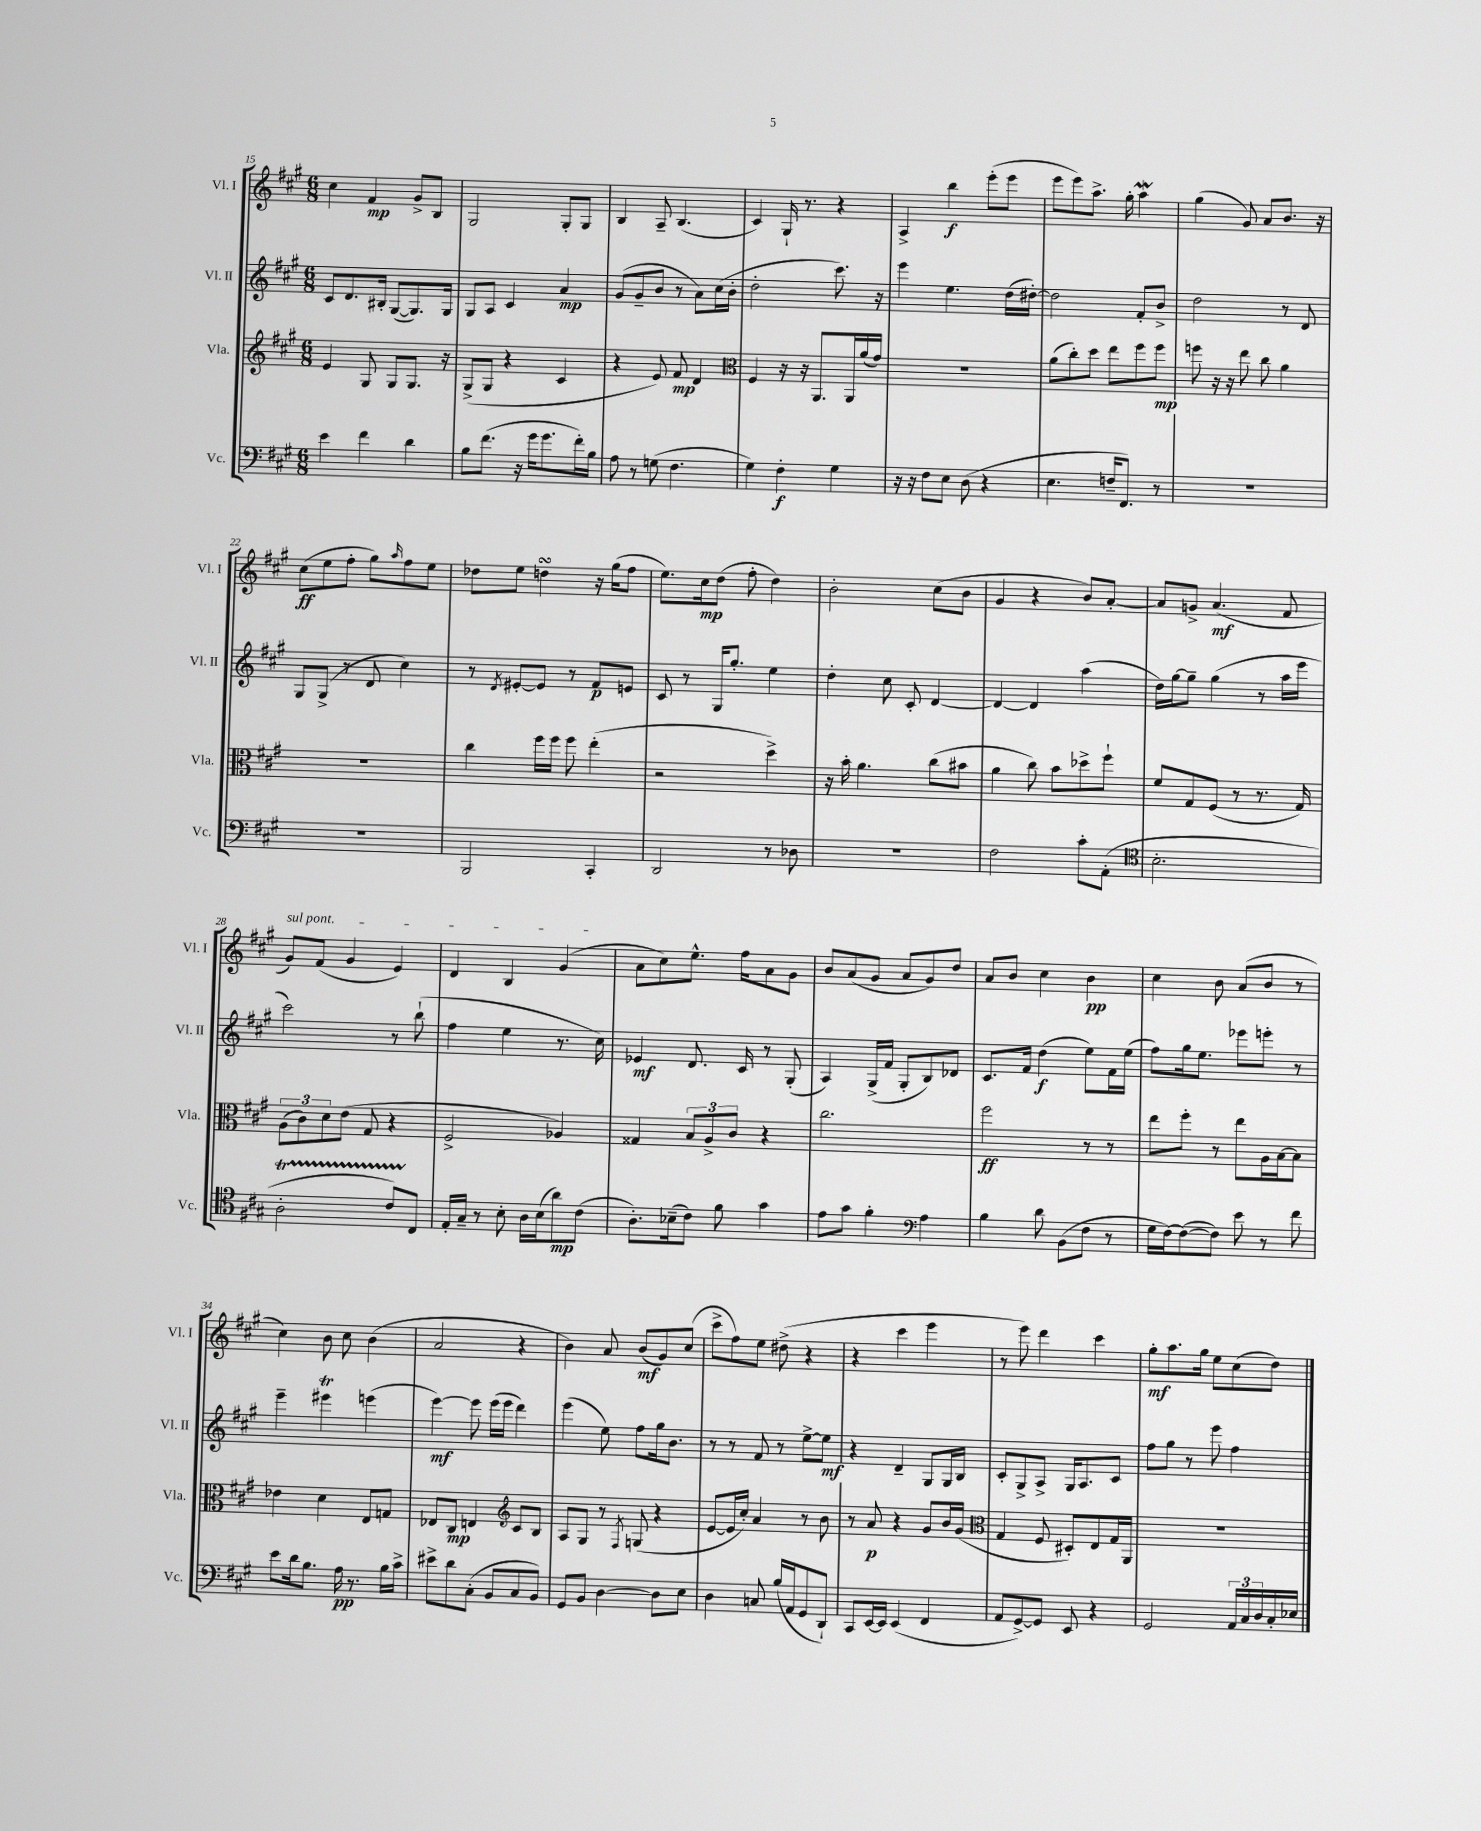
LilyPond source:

<<
\new StaffGroup <<
\new Staff = "s0" \with { instrumentName = "Vl. I" shortInstrumentName = "Vl. I" } {
    \clef treble \key a \major \numericTimeSignature \time 6/8
    cis''4 fis'4\mp gis'8-> b8 |
    gis2 gis8-. gis8 |
    b4 a8-- b4.( |
    cis'4) gis16-! r8. r4 |
    a4-> b''4\f e'''8-.( e'''8 |
    e'''8 e'''8) a''8.-> gis''16-. a''4\mordent |
    gis''4( gis'8) a'8 b'8. r16 |
    cis''8\ff( e''8 fis''8-. gis''8) \grace { a''16 } fis''8 e''8 |
    des''8 e''8 d''4\turn r16 gis''16( fis''8 |
    e''8.) cis''16\mp d''8( fis''8-. d''4) |
    b'2-. cis''8( b'8 |
    gis'4 r4 b'8) a'8~-. |
    a'8 g'8-> a'4.\mf( fis'8 |
    \once \override TextSpanner.bound-details.left.text = \markup { \italic "sul pont." } gis'8\startTextSpan) fis'8( gis'4 e'4) |
    d'4 b4 gis'4\stopTextSpan( |
    a'8 cis''8) e''8.-^ fis''16 a'8 gis'8 |
    b'8 a'8( gis'8 a'8 gis'8) d''8 |
    a'8 b'8 cis''4 b'4\pp |
    cis''4 b'8 a'8( b'8 r8 |
    cis''4) b'8 cis''8 b'4( |
    a'2 r4 |
    b'4) a'8 b'8\mf( gis'8) cis''8( |
    cis'''8-> fis''8) e''8 dis''8->( r4 |
    r4 cis'''4 e'''4 |
    r8 e'''8) d'''4 cis'''4 |
    gis''8-.\mf a''8. gis''16 e''8 cis''8( d''8) \bar "|." |
}
\new Staff = "s1" \with { instrumentName = "Vl. II" shortInstrumentName = "Vl. II" } {
    \clef treble \key a \major \numericTimeSignature \time 6/8
    cis'8 d'8. bis16-. gis8~( gis8.) gis16 |
    gis8 a8 cis'4 a'4\mp |
    gis'8( gis'8-- b'8 r8 a'8) cis''16( b'16-. |
    d''2-. cis'''8.) r16 |
    e'''4 e''4. d''16( dis''16~-.) |
    dis''2 fis'8-. b'8-> |
    d''2 r8 d'8 |
    gis8 gis8->( r8 d'8 cis''4) |
    r8 \acciaccatura { d'8 } eis'8~-. eis'8 r8 fis'8\p e'8 |
    cis'8 r8 gis16 gis''8.-. e''4 |
    d''4-. cis''8 cis'8-. d'4~ |
    d'4~ d'4 a''4( |
    d''16) gis''16~ gis''8-- gis''4( r8 a''16 e'''16 |
    cis'''2) r8 b''8-!( |
    fis''4 e''4 r8. cis''16) |
    ees'4\mf d'8. cis'16 r8 gis8-.( |
    a4) gis16->( fis'16 gis8-. b8) des'8 |
    cis'8. fis'16 d''4\f( e''8) fis'16 e''16( |
    fis''8) gis''16 e''8. ees'''8 e'''8-. r8 |
    e'''4-- eis'''4\trill e'''4( |
    e'''4~\mf) e'''8 e'''16( e'''16 d'''4) |
    e'''4( e''8) fis''8 gis''16 b'8. |
    r8 r8 fis'8 r8 e''8~-> e''8\mf |
    r4 d'4-- gis8 gis16 b16 |
    cis'8-. gis8-> a8-> gis16 a8. cis'8 |
    fis''8 gis''8 r8 e'''8 fis''4 \bar "|." |
}
\new Staff = "s2" \with { instrumentName = "Vla." shortInstrumentName = "Vla." } {
    \clef treble \key a \major \numericTimeSignature \time 6/8
    e'4 gis8 gis8 gis8. r16 |
    gis8->( gis8 r4 cis'4 |
    r4 e'8) fis'8\mp d'4 |
    \clef alto fis4 r16 r16 a,8. a,16 a'16( gis'16) |
    R2. |
    a'8( cis''8-.) d''8 e''8 fis''8 fis''8\mp |
    f''8 r16 r16 e''8 cis''8 a'4 |
    R2. |
    cis''4 fis''16 fis''16 fis''8 e''4-.( |
    r2 d''4->) |
    r16 b'16-. a'4. cis''8( bis'8 |
    a'4 cis''8) b'8 des''8-> fis''8-! |
    fis'8 gis8 fis8( r8 r8. gis16) |
    \tuplet 3/2 { a8( cis'8) d'8 } e'8( gis8 r4 |
    fis2-> aes4) |
    gisis4 \tuplet 3/2 { b8 a8-> cis'8 } r4 |
    cis''2. |
    fis''2\ff r8 r8 |
    e''8 fis''8-. r8 e''8 a16 b16~ b8 |
    ees'4 d'4 e8 g8 |
    ees8 cis8\mp e4 \clef treble cis'8 b8 |
    a8 gis8 r8 \acciaccatura { fis8 } g8( r4 |
    e'8~ e'16 cis''16-.) a'4 r8 b'8 |
    r8 a'8\p r4 gis'8 b'16 gis'16( |
    \clef alto gis4 fis8 dis8-.) e8 gis16 a,16 |
    R2. \bar "|." |
}
\new Staff = "s3" \with { instrumentName = "Vc." shortInstrumentName = "Vc." } {
    \clef bass \key a \major \numericTimeSignature \time 6/8
    e'4 fis'4 d'4 |
    b8 fis'8.( r16 gis'16 gis'8. fis'16-.) b16 |
    a8 r8 g8( fis4. |
    gis4) fis4-.\f gis4 |
    r16 r16 fis8 e8 d8( r4 |
    e4. f16-- fis,8.) r8 |
    R2. |
    R2. |
    b,,2 cis,4-. |
    d,2 r8 des8 |
    R2. |
    fis2 cis'8-. a,8-.( |
    \clef tenor b2.-. |
    a2-.\startTrillSpan cis'8) cis8\stopTrillSpan |
    e16-. gis16-- r8 b8-. a16 b16( a'8\mp) cis'8( |
    a8.-.) bes16--( cis'8) fis'8 gis'4 |
    e'8 gis'8 fis'4-. \clef bass a4 |
    b4 d'8 b,8( fis8 r8 |
    gis16 fis16~) fis8~( fis8) e'8 r8 fis'8 |
    e'8 d'16 b8. a16\pp r8. b16 cis'16-> |
    eis'8-> d'8 cis8-.( b,8 cis8 b,8) |
    gis,8 b,8 d4~ d8 e8 |
    d4 c8 b16( a,16 gis,8 d,8-!) |
    cis,8 e,16~ e,16 e,4( fis,4 |
    a,8 gis,8~->) gis,8 e,8 r4 |
    gis,2 \tuplet 3/2 { a,16 cis16 d16 } cis16-. ees16 \bar "|." |
}
>>
>>
\layout { \context { \Score currentBarNumber = #15 } }
